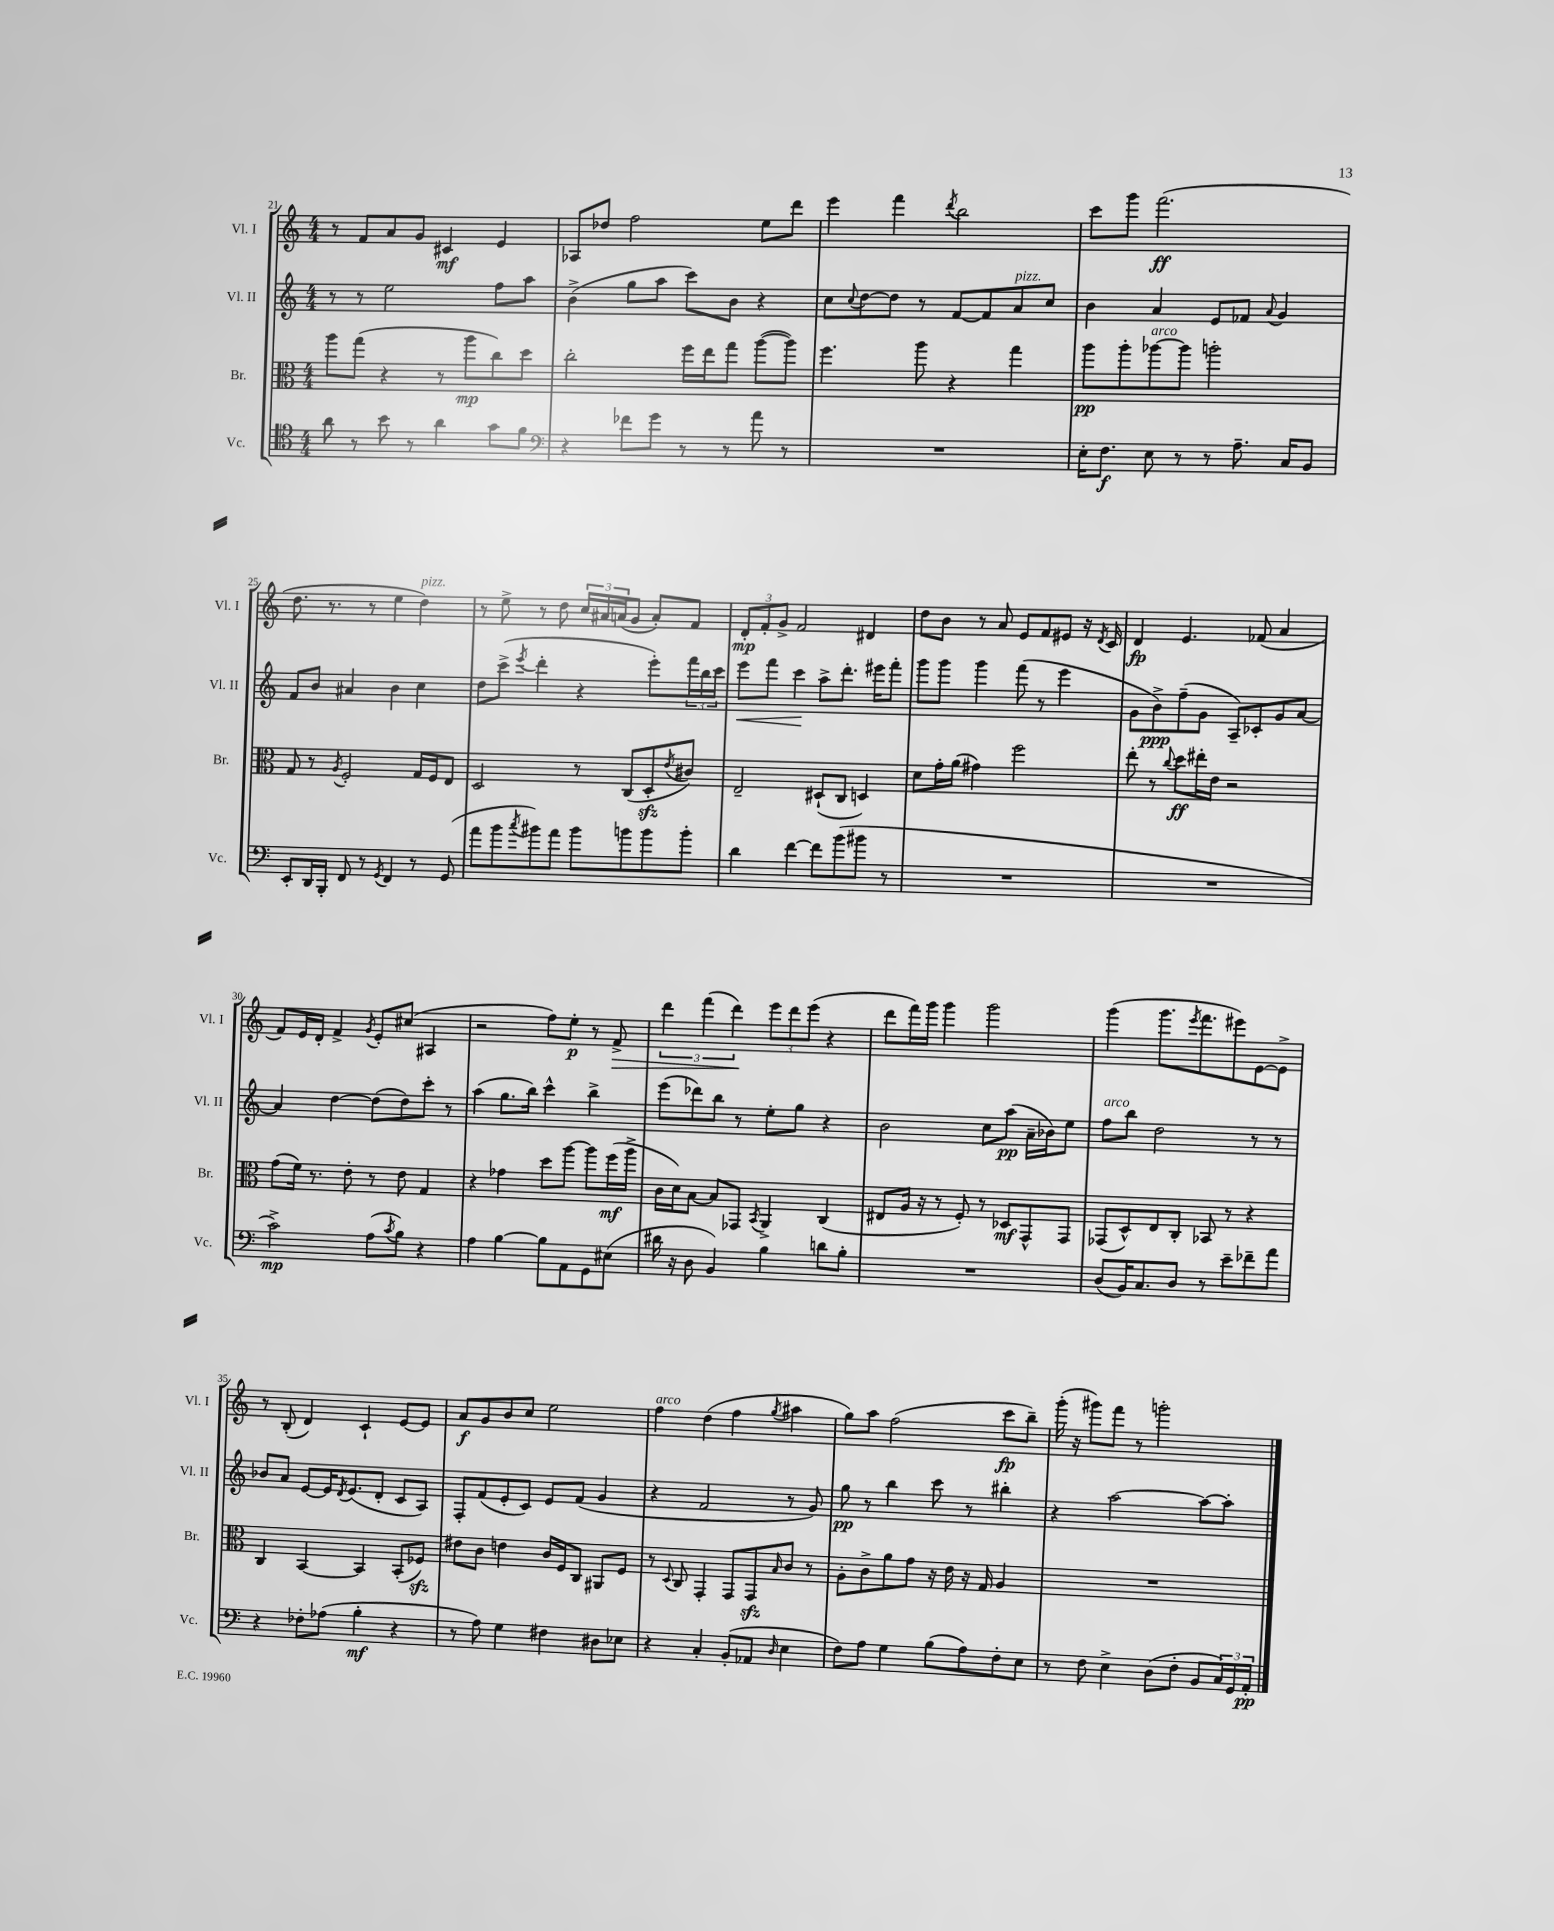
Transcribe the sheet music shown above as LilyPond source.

<<
\new StaffGroup <<
\new Staff = "s0" \with { instrumentName = "Vl. I" shortInstrumentName = "Vl. I" } {
    \clef treble \key c \major \numericTimeSignature \time 4/4
    r8 f'8 a'8 g'8 cis'4\mf e'4 |
    aes8 des''8 f''2 e''8 d'''8 |
    e'''4 f'''4 \acciaccatura { d'''8 } b''2 |
    c'''8 g'''8 f'''2.\ff( |
    d''8. r8. r8 e''4 d''4^\markup { \italic "pizz." }) |
    r8 e''8-> r8 d''8 \tuplet 3/2 { c''16 ais'16 a'16( } g'8 a'8-.) f'8 |
    \tuplet 3/2 { d'8-.\mp f'8-. g'8-> } f'2 dis'4 |
    d''8 b'8 r8 a'8 e'8 f'8 eis'8 r16 \acciaccatura { d'8 } c'16 |
    d'4\fp e'4. fes'8( a'4 |
    f'8) e'16 d'16-. f'4-> \acciaccatura { g'8 } e'8-. cis''8( ais4 |
    r2 f''8) e''8-.\p r8 f'8->\> |
    \tuplet 3/2 { d'''4 f'''4( d'''4\!) } \tuplet 3/2 { e'''8 d'''8 e'''8( } r4 |
    d'''8 f'''16) g'''16 g'''4 g'''2 |
    g'''4( g'''8. \acciaccatura { e'''8 } f'''8. eis'''8) e'8~ e'8-> |
    r8 b8-.( d'4) c'4-! e'8~ e'8 |
    a'8\f g'8 b'8 c''8 e''2 |
    f''4^\markup { \italic "arco" } d''4( f''4 \acciaccatura { g''8 } ais''4 |
    g''8) a''8 f''2( c'''8\fp b''8--) |
    g'''16-.( r16 gis'''8) f'''8 r8 g'''2-. \bar "|." |
}
\new Staff = "s1" \with { instrumentName = "Vl. II" shortInstrumentName = "Vl. II" } {
    \clef treble \key c \major \numericTimeSignature \time 4/4
    r8 r8 e''2 f''8 a''8 |
    b'4->( g''8 a''8 c'''8) b'8 r4 |
    c''8 \appoggiatura { c''8 } d''8~ d''8 r8 f'8~ f'8 a'8^\markup { \italic "pizz." } c''8 |
    b'4 a'4 e'8 fes'8 \appoggiatura { a'8 } g'4 |
    f'8 b'8 ais'4 b'4 c''4 |
    d''8 c'''8->( \acciaccatura { e'''8 } d'''4-. r4 e'''8-.) \tuplet 3/2 { f'''16 b''16 c'''16 } |
    e'''8\< f'''8 c'''4\! a''8-> d'''8.-. eis'''16 f'''8-. |
    g'''8 g'''8 g'''4 f'''8( r8 e'''4 |
    g'8 b'8->\ppp) f''8--( g'8 a8--) ces'8-. g'8 a'8~ |
    a'4 d''4~ d''8( d''8) c'''8-. r8 |
    a''4( g''8. b''16) c'''4-^ b''4-> |
    e'''8( des'''8) b''8 r8 e''8-. g''8 r4 |
    b'2 c''8 a''8\pp( a'16-- bes'16) e''8 |
    f''8^\markup { \italic "arco" } b''8 d''2 r8 r8 |
    bes'8 a'8 e'8~ e'16 \acciaccatura { d'8 } e'8.( d'8-. c'8 a8) |
    f8-. f'8( e'8-. c'8) e'8 f'8( g'4 |
    r4 f'2 r8 g'8) |
    g''8\pp r8 b''4 c'''8 r8 bis''4-. |
    r4 a''2~ a''8~ a''8-. \bar "|." |
}
\new Staff = "s2" \with { instrumentName = "Br." shortInstrumentName = "Br." } {
    \clef alto \key c \major \numericTimeSignature \time 4/4
    a''8 g''8( r4 r8 a''8\mp c''8) d''8 |
    c''2-. f''16 e''16 g''8 a''8~( a''8) |
    f''4. a''8 r4 g''4 |
    a''8\pp a''8-. aes''8~^\markup { \italic "arco" } aes''8 a''2-. |
    g8 r8 \acciaccatura { a8 } f2-. g16 f16 e8 |
    d2 r8 c8( d8-.\sfz \acciaccatura { e'8 } cis'8) |
    e2-- dis8-!( c8 d4) |
    d'8 g'16-. a'16( gis'4) f''2 |
    e''8-. r8 \appoggiatura { c''8 } d''8\ff eis''16-. e'16 r2 |
    g'8( f'16) r8. e'8-. r8 e'8 g4 |
    r4 ges'4 d''8 a''8~ a''8 f''16\mf( a''16-> |
    c'16 d'16) b8~ b8 ges,8 \acciaccatura { b,8 } a,4-> c4( |
    eis8 a16 r16 r8 f8-.) r8 des8\mf g,8-^ g,8 |
    ges,8( d8-^) e8 c8-. bes,8 r8 r4 |
    c4 b,4~ b,4 b,8-.( fes8\sfz) |
    eis'8 c'8 e'4 c'16 f16 c8 ais,8 f8 |
    r8 \appoggiatura { d8 } c8 g,4-. g,8 g,8\sfz \grace { b16 } c'8 r8 |
    a8-. c'8-> a'8 g'8 r16 e'16 r16 g16 a4 |
    R1 \bar "|." |
}
\new Staff = "s3" \with { instrumentName = "Vc." shortInstrumentName = "Vc." } {
    \clef tenor \key c \major \numericTimeSignature \time 4/4
    a'8 r8 b'8 r8 a'4 g'8 f'8 |
    \clef bass r4 fes'8 g'8 r8 r8 a'8 r8 |
    R1 |
    e16-. f8.\f e8 r8 r8 a8.-- c16 b,8 |
    e,8-. d,16 b,,16-. f,8 r8 \acciaccatura { g,8 } f,4 r8 g,8( |
    a'8 b'8 \acciaccatura { c''8 } bis'8) a'8 bis'8 b'8 b'8 b'8-. |
    d'4 f'4~ f'8 b'8( bis'8 r8 |
    R1 |
    R1 |
    c'2->\mp) a8( \acciaccatura { c'8 } b8) r4 |
    a4 b4~ b8 a,8 g,8 eis8( |
    dis'16 r16 d8 b,4) b4 d'8 b8-. |
    R1 |
    d8( b,16) c8. d8 r8 e'8-- fes'8-- a'8 |
    r4 fes8-. aes8( b4-.\mf r4 |
    r8 a8) g4 fis4 dis8 ees8 |
    r4 c4-. b,8-.( aes,8 \grace { d16 } e4 |
    f8) a8 g4 b8( a8) f8-. e8 |
    r8 f8 e4-> d8( f8-. b,8 \tuplet 3/2 { c16) g,16 a,16-.\pp } \bar "|." |
}
>>
>>
\layout { \context { \Score currentBarNumber = #21 } }
